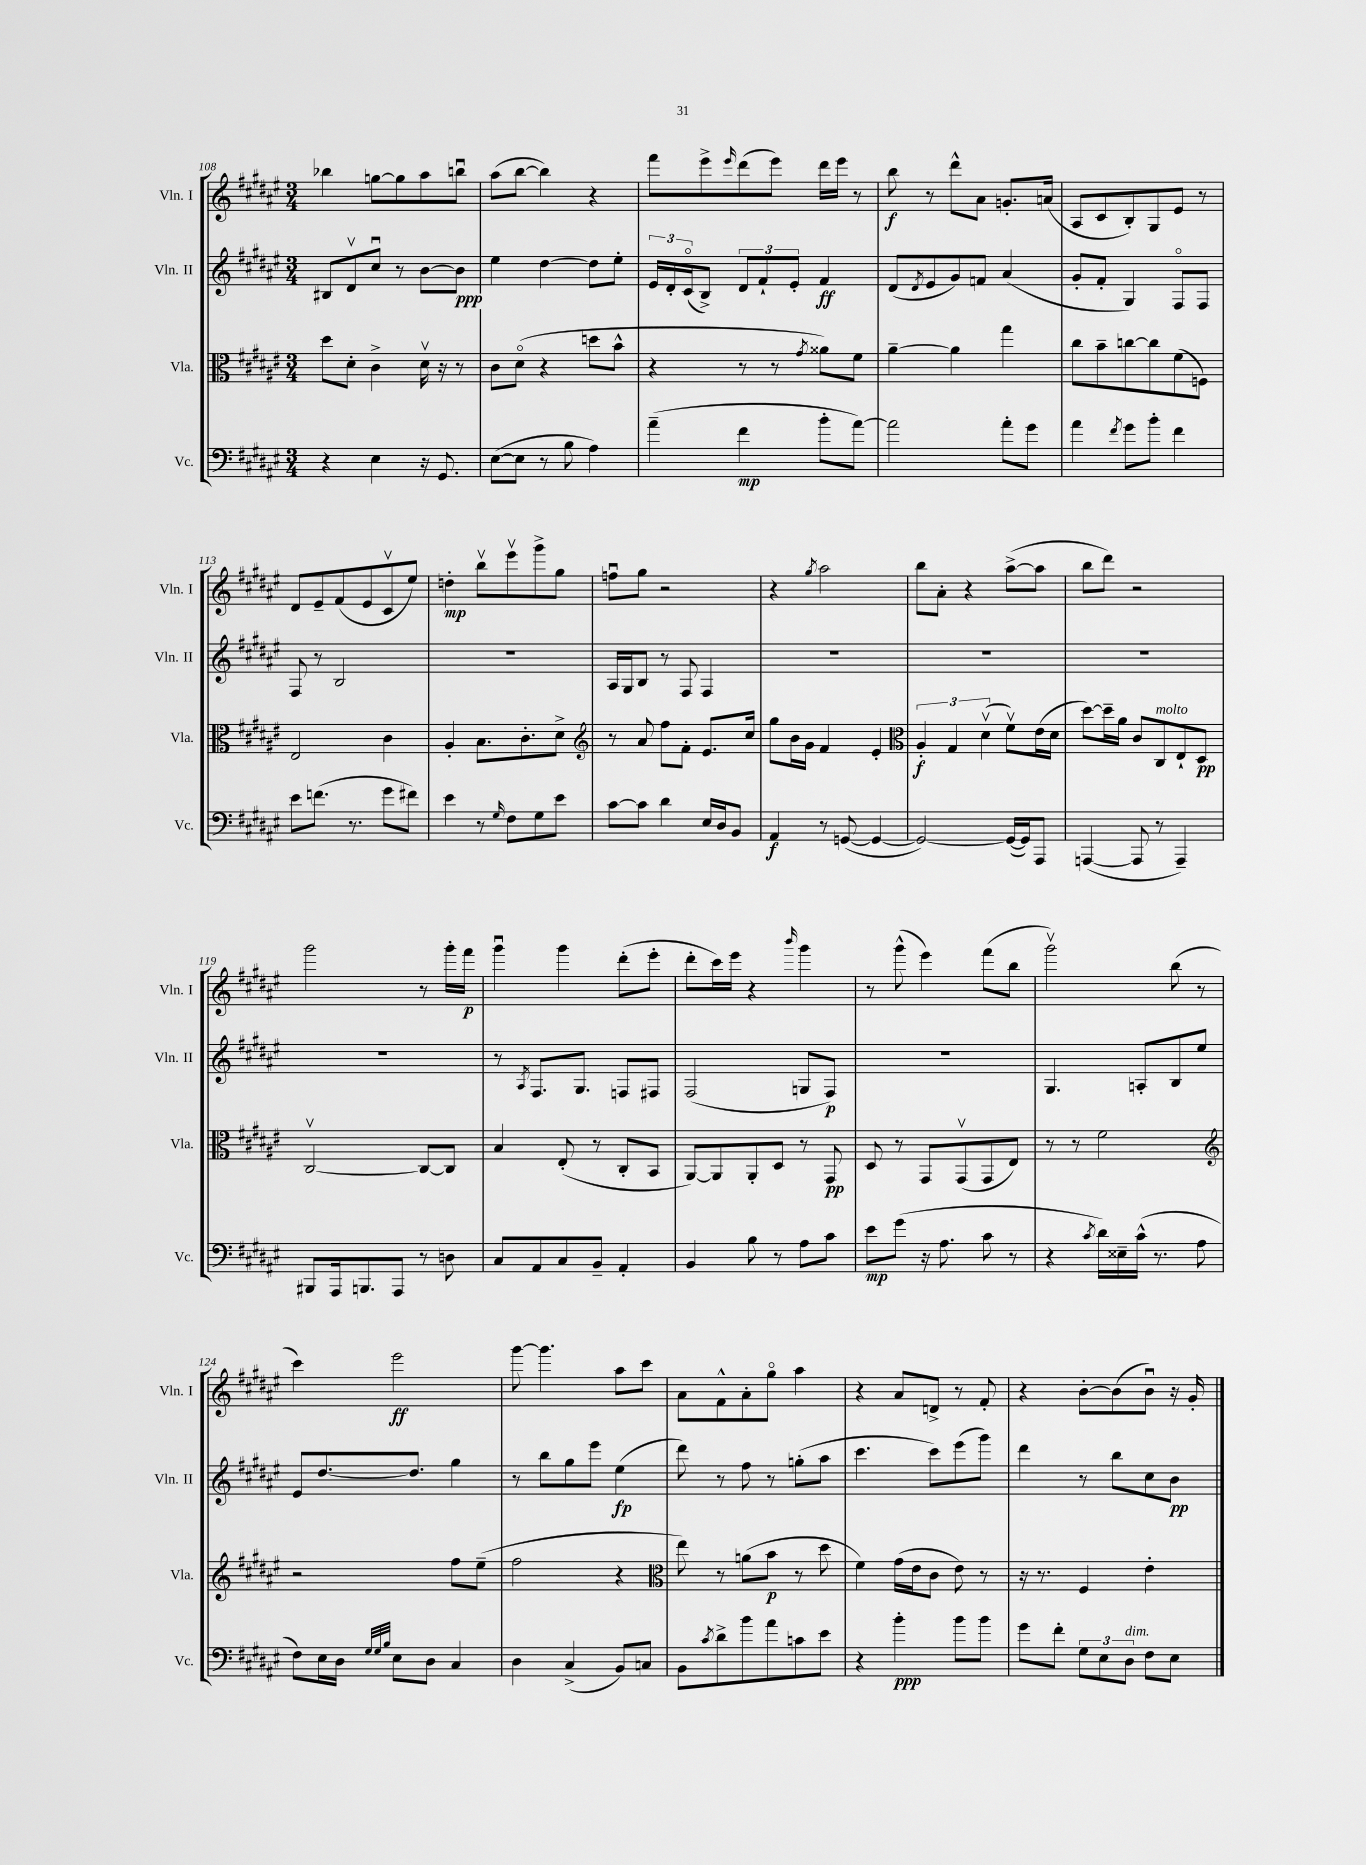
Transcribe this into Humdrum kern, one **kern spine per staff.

**kern	**kern	**kern	**kern
*staff4	*staff3	*staff2	*staff1
*clefF4	*clefC3	*clefG2	*clefG2
*k[f#c#g#d#a#e#]	*k[f#c#g#d#a#e#]	*k[f#c#g#d#a#e#]	*k[f#c#g#d#a#e#]
*M3/4	*M3/4	*M3/4	*M3/4
4r	8dd#	8B#	4bb-
.	8d#'	8d#v	.
4E#	4c#^	8cc#u	[8gg
.	.	8r	8gg]
16r	16d#v	[8b	8aa#
8.GG#	16r	.	.
.	8r	8b]	8bbu
=	=	=	=
([8E#	8c#	4ee#	(8aa#
8E#]	(8d#o	.	[8bb
8r	4r	[4dd#	4bb])
8B	.	.	.
4A#)	8dd	8dd#]	4r
.	8b^^	8ee#'	.
=	=	=	=
(4a#~	4r	24e#	8fff#
.	.	24d#'	.
.	.	(24c#o	.
.	.	8B^)	8eee#^
.	.	.	16qqeee#
4f#	8r	12d#	(8ddd#
.	.	12f#`	.
.	8r	.	8eee#)
.	.	12e#'	.
.	8qg#	.	.
8b'	8a##)	4f#	16ddd#
.	.	.	16eee#
[8a#)	8f#	.	8r
=	=	=	=
2a#]	[4a#~	(8d#	8bb
.	.	8qd#	.
.	.	8e#	8r
.	4a#]	8g#)	8ddd#^^
.	.	8f	8a#
8a#'	4gg#	(4a#	8.g'
8g#	.	.	.
.	.	.	(16a
=	=	=	=
4a#	8cc#	8g#'	8A#
.	8b~	8f#'	8c#
8qf#	.	.	.
8g#	[8cc	4G#)	8B')
8b'	8cc]	.	8G#
4f#	(8f#	8F#o	8e#
.	8F)	8F#	8r
=	=	=	=
8e#	2E#	8F#	8d#
(8.f	.	8r	8e#~
.	.	2B	(8f#
8.r	.	.	.
.	.	.	8e#
8g#	4c#	.	8c#v
8f#)	.	.	8ee#)
=	=	=	=
4e#	4A#'	2.r	4dd'
8r	8.B	.	8bbv
16qqG#	.	.	.
8F#	.	.	8eee#v
.	8.c#'	.	.
8G#	.	.	8ggg#^
8e#	8d#^	.	8gg#
=	=	=	=
*	*clefG2	*	*
[8c#	8r	16A#	8ffu
.	.	16G#	.
8c#]	8a#	8B	8gg#
4d#	8ff#	8r	2r
.	8f#'	8F#	.
16E#	8.e#	4F#	.
16D#	.	.	.
8BB	.	.	.
.	16cc#	.	.
=	=	=	=
4AA#	8gg#	2.r	4r
.	16b	.	.
.	16g#	.	.
.	.	.	8qgg#
8r	4f#	.	2aa#
([8GG	.	.	.
4GG_	4e#'	.	.
=	=	=	=
*	*clefC3	*	*
2GG_)	6A#'	2.r	8bb
.	.	.	8a#'
.	6G#	.	.
.	.	.	4r
.	(6d#v	.	.
(16GG_	8f#v)	.	([8aa#^
16GG])	.	.	.
8AAA#	(16e#	.	8aa#]
.	16d#	.	.
=	=	=	=
([4AAA	[8dd#)	2.r	8bb
.	16dd#~]	.	8ddd#)
.	16a#	.	.
8AAA]	8c#	.	2r
8r	8C#	.	.
4AAA~)	8E#`	.	.
.	8D#	.	.
=	=	=	=
8BBB#	[2C#v	2.r	2ggg#
16AAA#	.	.	.
8.BBB	.	.	.
8AAA#	.	.	.
8r	8C#_	.	8r
8D	8C#]	.	16ggg#'
.	.	.	16fff#
=	=	=	=
8C#	4B	8r	4ggg#u
.	.	8qA#	.
8AA#	.	8.F#	.
8C#	(8E#'	.	4ggg#
.	.	8.G#	.
8BB~	8r	.	.
4AA#'	8C#'	8F	(8ddd#'
.	8BB	8F#	8eee#'
=	=	=	=
4BB	[8AA#)	(2F#	8ddd#'
.	8AA#]	.	16ccc#)
.	.	.	16eee#
8B	8AA#'	.	4r
8r	8D#	.	.
.	.	.	16qqbbb
8A#	8r	8G	4ggg#
8c#	8GG#	8F#)	.
=	=	=	=
8e#	8D#	2.r	8r
(8g#	8r	.	(8ggg#^^
16r	8GG#	.	4eee#)
8.A#	.	.	.
.	(8GG#v	.	.
8c#	8GG#	.	(8fff#
8r	8E#)	.	8bb
=	=	=	=
4r	8r	4.G#	2ggg#v)
.	8r	.	.
8qc#	.	.	.
16d#)	2f#	.	.
16E##~	.	.	.
(16c#^^	.	8A'	.
8.r	.	.	.
.	.	8B	(8bb
8A#	.	8ee#	8r
=	=	=	=
*	*clefG2	*	*
8F#)	2r	8e#	4ccc#)
16E#	.	[8.dd#	.
16D#	.	.	.
32qqG#	.	.	.
32qqG#	.	.	.
32qqB	.	.	.
8E#	.	.	2eee#
.	.	8.dd#]	.
8D#	.	.	.
4C#	8ff#	4gg#	.
.	(8ee#~	.	.
=	=	=	=
4D#	2ff#	8r	[8ggg#
.	.	8bb	4.ggg#]
(4C#^	.	8gg#	.
.	.	8eee#	.
8BB)	4r	(4ee#	8aa#
8C	.	.	8ccc#
=	=	=	=
*	*clefC3	*	*
8BB	8ee#)	8ddd#)	8a#
8qc#	.	.	.
8d#^	8r	8r	8f#^^
8b	(8a	8ff#	8a#'
8a#	8b	8r	8gg#o
8c	8r	(8gg'	4aa#
8e#	8dd#	8aa#	.
=	=	=	=
4r	4f#)	4.ccc#	4r
4b'	(16g#	.	8a#
.	16e#	.	.
.	8c#	8ccc#)	8d^
8b	8e#)	(8eee#	8r
8b	8r	8ggg#)	8f#'
=	=	=	=
8g#	16r	4ddd#	4r
.	8.r	.	.
8f#'	.	.	.
12G#	4F#	8r	[8b'
12E#	.	.	.
.	.	8bb	(8b]
12D#	.	.	.
8F#	4e#'	8cc#	8bu)
8E#	.	8b	16r
.	.	.	16g#'
==	==	==	==
*-	*-	*-	*-
